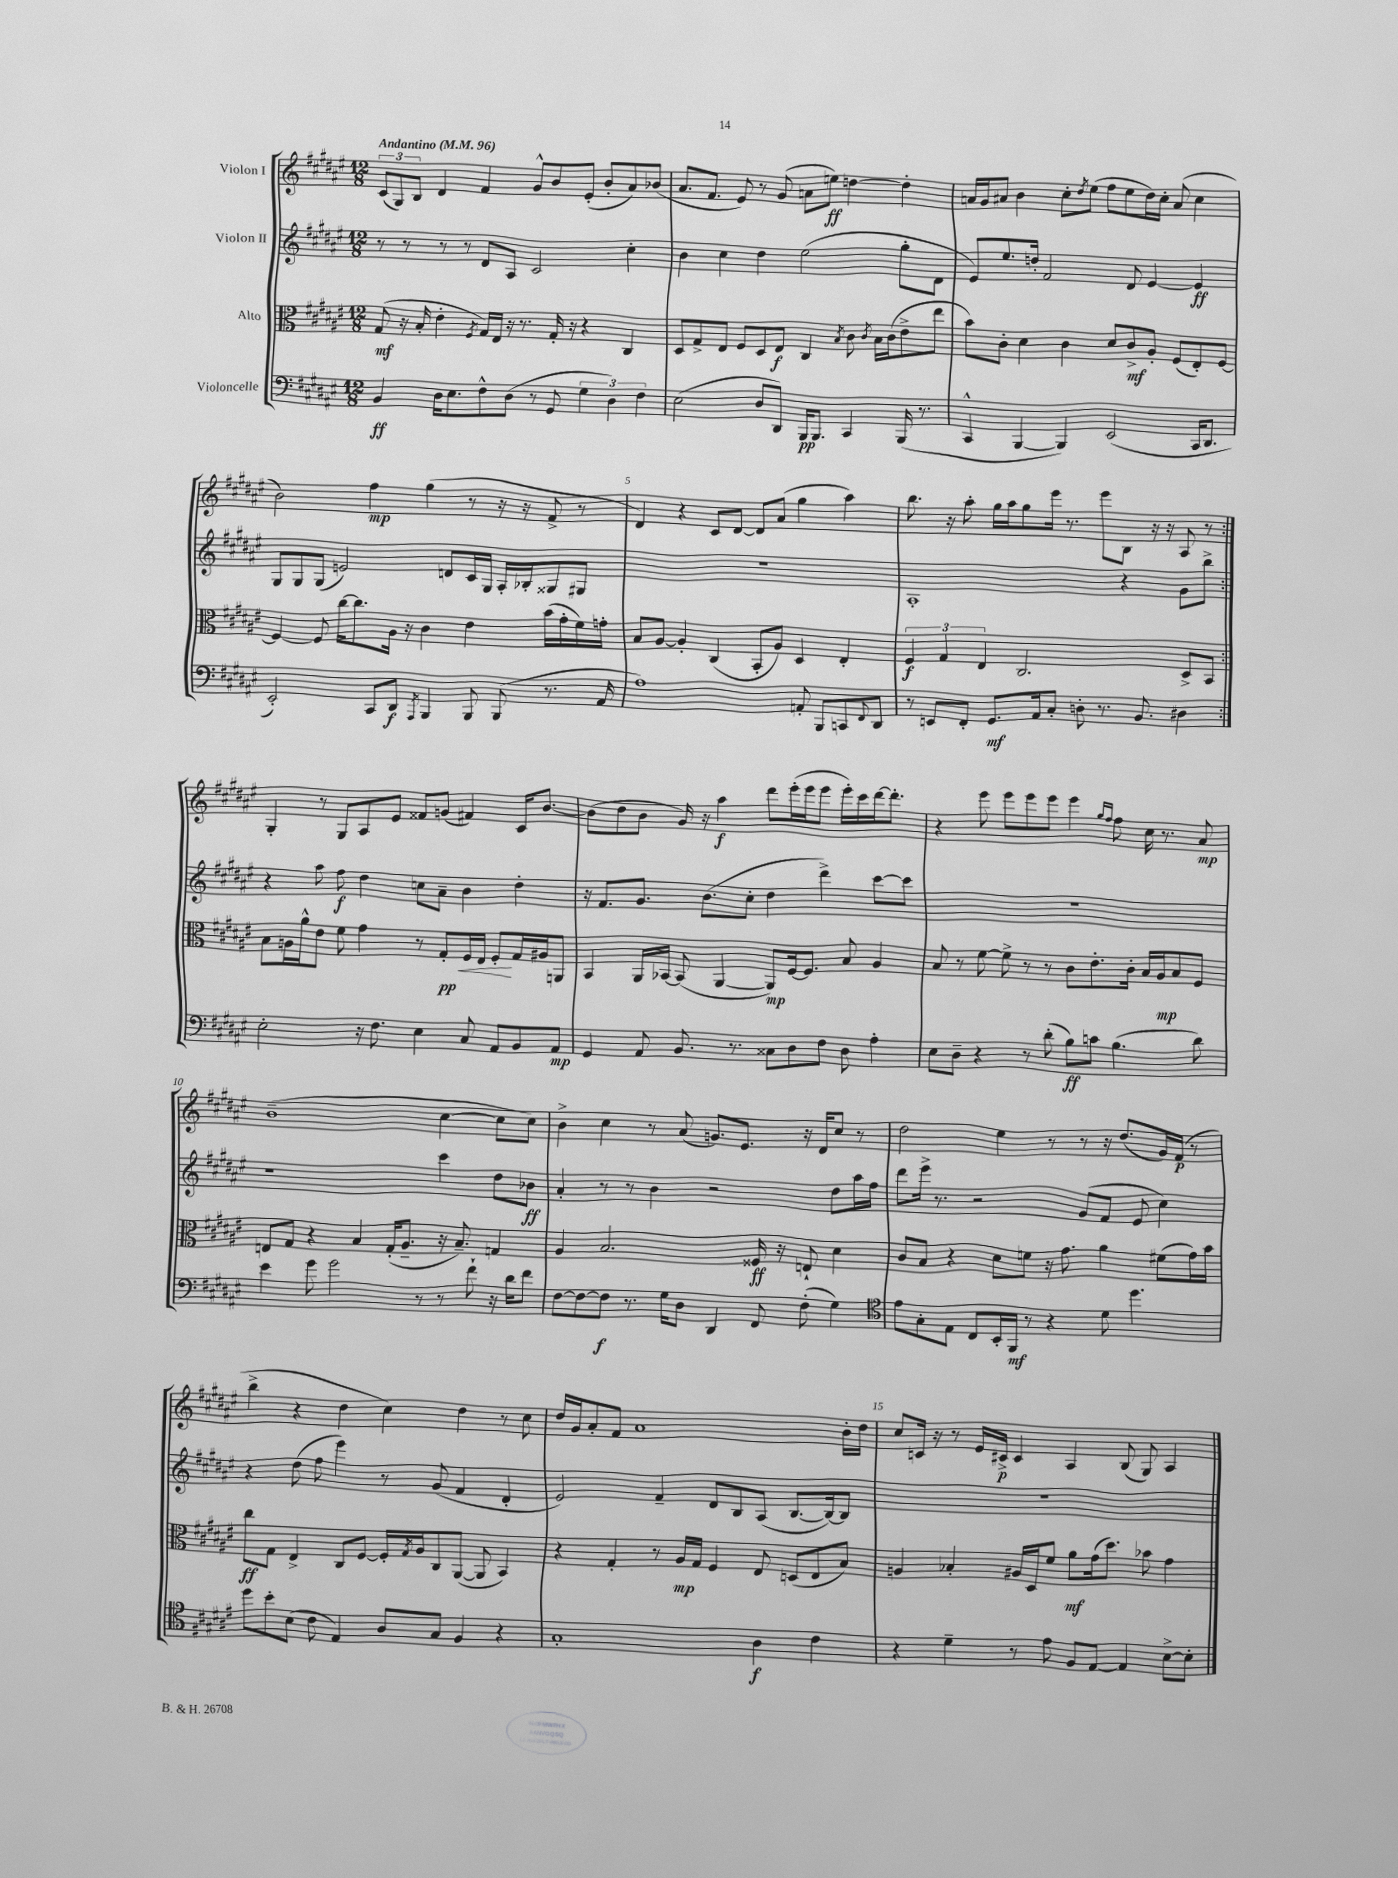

**kern	**kern	**kern	**kern
*staff4	*staff3	*staff2	*staff1
*clefF4	*clefC3	*clefG2	*clefG2
*k[f#c#g#d#a#e#]	*k[f#c#g#d#a#e#]	*k[f#c#g#d#a#e#]	*k[f#c#g#d#a#e#]
*M12/8	*M12/8	*M12/8	*M12/8
*MM96	*MM96	*MM96	*MM96
4BB/	(8G#/	8r	(12c#/L
.	.	.	12G#/)
.	16r	8r	.
.	.	.	12B/J
.	16B'/	.	.
16D#\LK	4e#'\	8r	4d#/
8.E#\	.	.	.
.	.	8r	.
.	8qF#/	.	.
8F#^^\	16G#/LL)	8d#/L	4f#/
.	16E#/JJ	.	.
(8D#\J	16r	8A#/J	.
.	8.r	.	.
8r	.	2c#/	8g#^^/L
8GG#/	16G#'/	.	8b/
.	16r	.	.
6G#\	4r	.	(8e#'/J
.	.	.	8b'/L
6D#\)	.	.	.
.	4C#/	4cc#'\	8a#/)
6F#\	.	.	.
.	.	.	(8b-/J
=	=	=	=
(2E#\	8D#/L	4b\	8.a#/L
.	8G#^/	.	.
.	.	.	8.f#/J
.	8E#/J	4cc#\	.
.	8F#/L	.	8e#/)
8D#/L	8D#/	4dd#\	8r
8DD#/J)	8E#/J	.	(8g#/
16BBB/LK	4C#/	(2ee#\	8a\L
8.BBB/J	.	.	.
.	.	.	8ee\J)
.	8qB/	.	.
4CC#/	8c#\	.	[4dd\
.	8qc#/	.	.
.	16B\LL	.	.
.	(16c#\J	.	.
(16BBB/	8e#^\	8gg#'\L	4dd'\]
8.r	.	.	.
.	8ee#\J	8d#\J	.
=	=	=	=
4CC#^^/	8b\L)	8e#/L)	16a/LL
.	.	.	16g#/J
.	8c#'\J	8.ee#/	8a#/J
[4BBB/	4d#\	.	4b\
.	.	16dd'/Jk	.
.	.	2f#/	.
4BBB/])	4c#\	.	8cc#'\L
.	.	.	8qdd#/
.	.	.	(8ee#\J
(2EE#/	8d#/L	.	8ff#\L
.	8c#^/	8d#/	8ee#\
.	8A#'/J	[4e#/	16dd#\L)
.	.	.	16cc#'\JJ
.	(8F#/L	.	(8a#/
16CC#/LK	8E#'/)	4e#/]	4cc#\
8.DD#/J	.	.	.
.	[8F#/J	.	.
=	=	=	=
2EE#'/)	4F#/_	8G#/L	2b\)
.	.	8G#/	.
.	8F#/]	(8G#/J	.
.	[16cc#\LK	2e/)	.
.	8.cc#\]	.	.
8CC#/L	.	.	4ff#\
8DD#/J	16A#\Jk	.	.
.	16r	.	.
8qAAA#/	.	.	.
4BBB/	4c#\	.	(4gg#\
.	.	8d/L	.
8BBB/	4e#\	16c#/L	8r
.	.	16G#/JJ	.
(8BBB/	.	16A#'/LL	16r
.	.	16B-'/J	16r
8.r	(16b\LL	8G##/	8f#^/
.	16g#'\	.	.
.	16f#\)	8G#/J	8r
16AA#/	16g'\JJ	.	.
=	=	=	=
1A#)	8B/L	1.r	4d#/)
.	[8A#/J	.	.
.	4A#'/]	.	4r
.	(4C#/	.	8c#/L
.	.	.	[8d#/J
.	8BB'/L	.	8d#/]L
.	8A#/J)	.	(8a#/J
8AA'/	4D#/	.	4gg#\
8BBB/L	.	.	.
8CC/	4E#'/	.	4aa#\)
8qqFF#/	.	.	.
8DD#/J	.	.	.
=	=	=	=
8r	6F#/	1A#'	8.bb\
8EE/L	.	.	.
.	6G#/	.	.
.	.	.	16r
8FF#'/J	.	.	8aa#'\
.	6E#/	.	.
8.GG#/L	.	.	16gg#\LL
.	.	.	16aa#\J
.	2.C#/	.	8gg#\
16AA#/k	.	.	.
8C#'/J	.	.	16eee#\Jk
.	.	.	8.r
8D'\	.	.	.
8.r	.	.	8eee#\L
.	.	4r	8B\J
8.BB/	.	.	.
.	.	.	16r
.	.	.	16r
4D#\	8D#^/L	8g#\L	8A#/
.	8BB/J	8bb^\J	8r
=:|!	=:|!	=:|!	=:|!
2E#'\	8B\L	4r	4G#'/
.	16A\L	.	.
.	16a#^^\J	.	.
.	8e#\J	8aa#\	8r
.	8f#\	8ff#\	8G#/L
16r	4g#\	4dd#\	8A#/
8.F#\	.	.	.
.	.	.	8e#/J
4E#\	8r	8cc\L	8f##/L
.	8G#'/L	8a#~\J	(8g/J
8C#/	16F#/L	4b\	4f#/)
.	16E#/JJ	.	.
8AA#/L	8F#'/L	.	.
8BB/	16G#/L	4dd#'\	16c#/LK
.	16A#/J	.	[8.b/J
8AA#/J	8AA/J	.	.
=	=	=	=
4GG#/	4BB/	16r	(8b\]L
.	.	8.f#/L	.
.	.	.	8dd#\
8AA#/	16AA#/LL	8.g#/J	8b\J
.	[16BB-/JJ	.	.
8.BB/	(8BB-/]	.	16g#/)
.	.	(8.b\L	16r
.	[4AA#/	.	4aa#\
8.r	.	.	.
.	.	8cc#'\J	.
8C##\L	8AA#/]L)	4dd#\	8ddd#\L
8D#\	[16F#/k	.	(16eee#'\L
.	8.F#/]J	.	16eee#\J
8F#\J	.	4ddd#^\)	8eee#\J
8D#\	8B/	.	16eee#'\LL)
.	.	.	16ccc#\
4A#'\	4A#/	[8ccc#\L	[16ddd#\J
.	.	.	8.ddd#'\]J
.	.	8ccc#\]J	.
=	=	=	=
8E#\L	8B/	1.r	4r
8D#~\J	8r	.	.
4r	[8f#\	.	8eee#\
.	8f#^\]	.	8eee#\L
8r	8r	.	8eee#\
(8d#'\	8r	.	8eee#\J
8B\L)	8c#\L	.	4eee#\
8c\J	8.e#'\	.	.
.	.	.	16qqgg#/LL
.	.	.	16qqff#/JJ
(4.B\	.	.	8ff#\
.	16c#'\Jk	.	.
.	16B/LL	.	16cc#\
.	16A#/J	.	8.r
.	8B/	.	.
8d#\)	8F#/J	.	8a#/
=	=	=	=
4e#\	8E/L	1r	(1b~
.	8G#/J	.	.
8g#\	4r	.	.
2g#\	.	.	.
.	4B/	.	.
.	(16G#'/LK	.	.
.	8.A#~/J	.	.
8r	.	.	.
8r	16r	4ccc#\	[4cc#\
.	8.B~/)	.	.
8f#`\	.	.	.
16r	4G/	8dd#\L	8cc#\]L
16d#\LK	.	.	.
8f#\J	.	8b-\J	8cc#\J)
=	=	=	=
[8F#\L	4A#/	4a#'/	4b^\
8F#\_	.	.	.
8F#\]J	2.B/	8r	4cc#\
8.r	.	8r	.
.	.	4b\	8r
16G#\LK	.	.	.
8D#\J	.	.	(8a#/
4DD#/	.	2r	8.g/L)
.	.	.	8.e#/J
8FF#/	16F##/	.	.
.	16r	.	.
(8F#'\	8E`/	.	16r
.	.	.	16d#/LK
4G#\)	4d#\	8dd#\L	8cc#/J
.	.	16aa#\L	8r
.	.	16ff#\JJ	.
=	=	=	=
*clefC4	*	*	*
8e#\L	8c#/L	8ddd#\L	2dd#\
8G#'\	8B/J	16eee#^\Jk	.
.	.	8.r	.
8E#\J	4r	.	.
8C#/L	.	2r	.
16BB'/L	8d#\L	.	4ee#\
16FF#/JJ	.	.	.
8r	8f\J	.	.
4r	16r	.	8r
.	8.g#\	.	.
.	.	(8g#/L	8r
8d#\	4a#\	8f#/J	16r
.	.	.	(8.dd#/L
4.dd#\	.	8e#/	.
.	(8f#\L	4cc#\)	16g#/L)
.	.	.	(16f#/JJ
.	16g#\L)	.	8r
.	16b\JJ	.	.
=	=	=	=
8dd#\L	8cc#\L	4r	4bb^\
8b'\	8G#\J	.	.
(8B\J	4E#^/	(8dd#\	4r
8c#\	.	8ff#\	.
4E#/)	8C#/L	4eee#\)	4dd#\
.	[8F#/J	.	.
8A#/L	16F#'/]LL	8r	4cc#\)
.	8qG#/	.	.
.	16A#/J	.	.
8G#/J	8C#/	(8g#/	.
4F#/	([8AA#/J	4f#/	4dd#\
.	8AA#/]	.	.
4r	4BB/)	4d#'/	8r
.	.	.	8cc#\
=	=	=	=
1G#'	4r	2e#/)	16dd#/LL
.	.	.	16g#/J
.	.	.	8a#'/
.	4G#'/	.	8f#/J
.	.	.	1a#
.	8r	4f#~/	.
.	16A#/LL	.	.
.	16G#/JJ	.	.
.	4F#/	8d#/L	.
.	.	8B/	.
4A#\	8E#/	(8A#/J	.
.	(8D/L	[8.B/L	.
4c#\	8E#/	.	.
.	.	16B/_k)	.
.	8B/J)	8B/]J	16b'\LL
.	.	.	16dd#\JJ
=	=	=	=
4r	4A/	1.r	8cc#/L
.	.	.	16c/Jk
.	.	.	16r
4d#~\	4B-'/	.	8r
.	.	.	16e#/LL
.	.	.	16c#^/JJ
8r	16A#/LL	.	4c#/
.	16D#/J	.	.
8e#\	8f#/J	.	.
8F#/L	8a#\L	.	4A#/
[8E#/J	(16g#\k	.	.
.	8.dd#\J)	.	.
4E#/]	.	.	(8B/
.	8b-\	.	8G#/)
[8B^\L	4g#\	.	4A#/
8B'\]J	.	.	.
==	==	==	==
*-	*-	*-	*-
